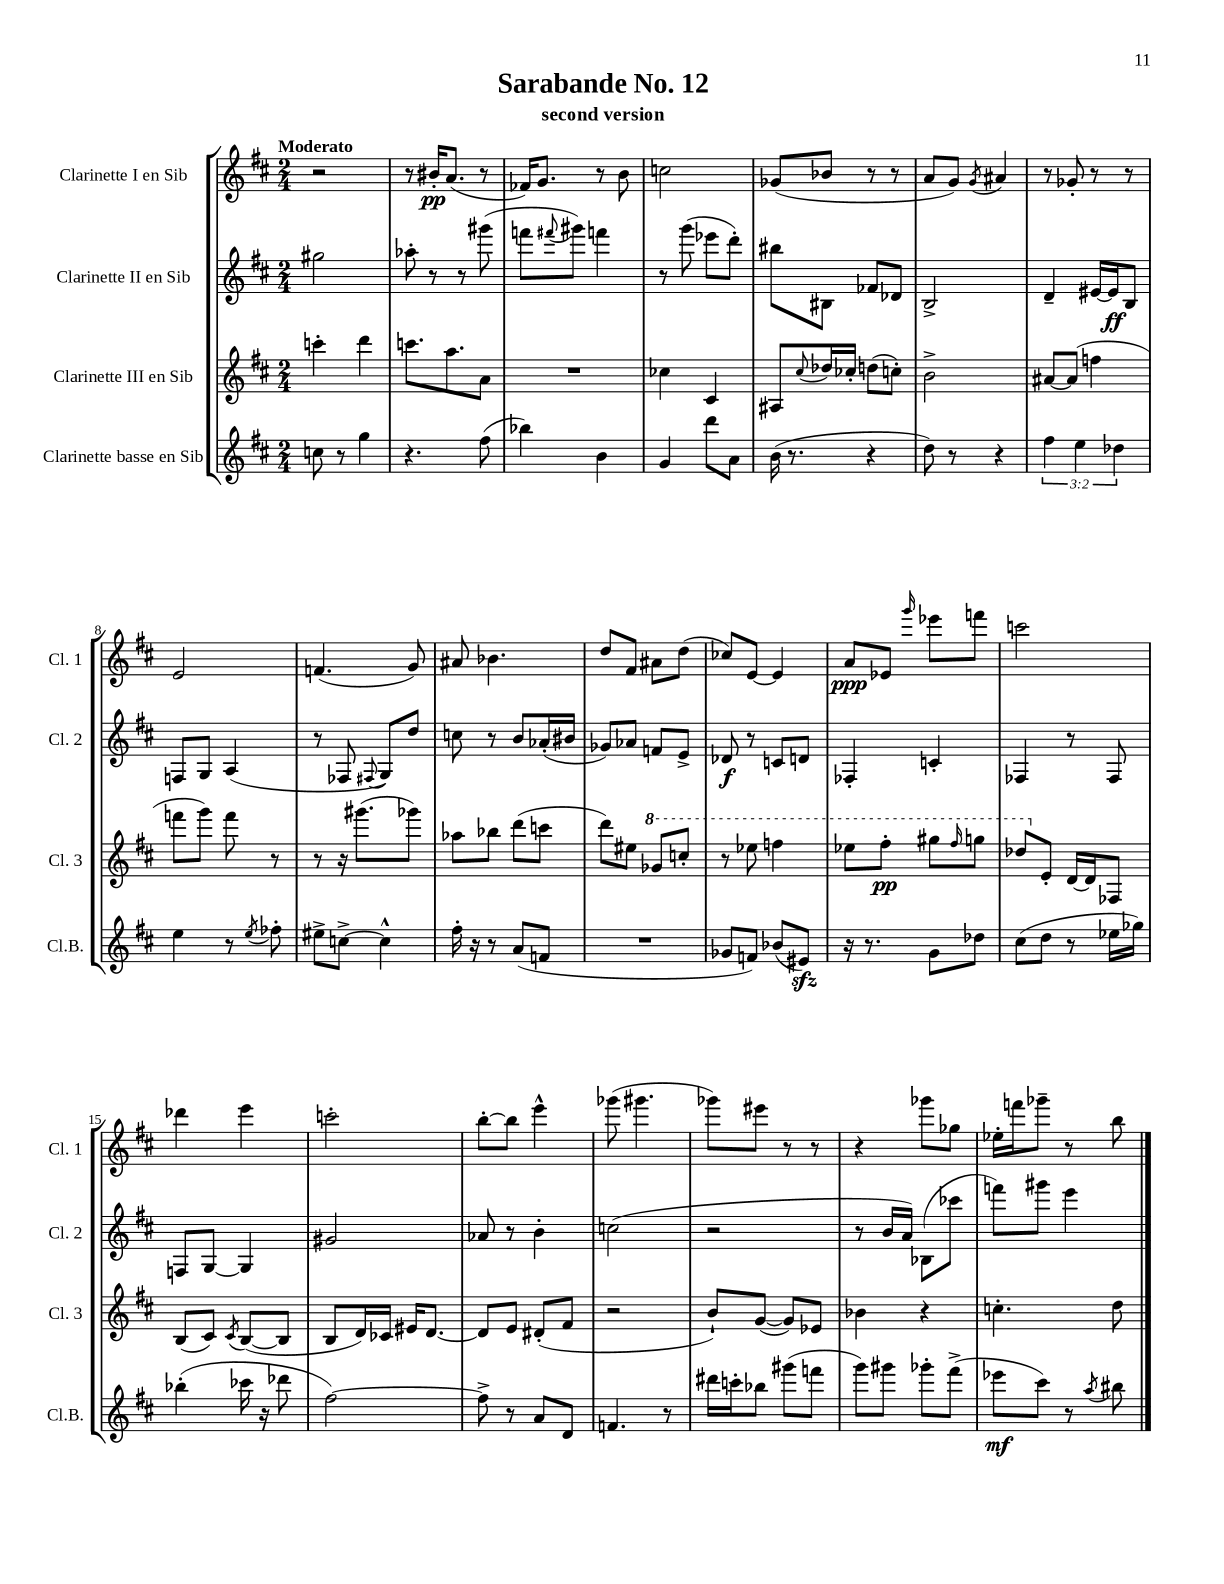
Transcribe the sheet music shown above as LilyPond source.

\header { title = "Sarabande No. 12" subtitle = "second version" }
<<
\new StaffGroup <<
\new Staff = "s0" \with { instrumentName = "Clarinette I en Sib" shortInstrumentName = "Cl. 1" } {
    \clef treble \key d \major \numericTimeSignature \time 2/4 \tempo "Moderato"
    r2 |
    r8 bis'16-.\pp a'8.( r8 |
    fes'16) g'8. r8 b'8 |
    c''2 |
    ges'8( bes'8 r8 r8 |
    a'8 g'8) \acciaccatura { g'8 } ais'4 |
    r8 ges'8-. r8 r8 |
    e'2 |
    f'4.( g'8) |
    ais'8 bes'4. |
    d''8 fis'8 ais'8 d''8( |
    ces''8) e'8~ e'4 |
    a'8\ppp ees'8 \grace { g'''16 } ees'''8 f'''8 |
    c'''2 |
    des'''4 e'''4 |
    c'''2-. |
    b''8~-. b''8 e'''4-^ |
    ges'''8( gis'''4. |
    ges'''8) eis'''8 r8 r8 |
    r4 ges'''8 ges''8 |
    ees''16-. f'''16 ges'''8-- r8 b''8 \bar "|." |
}
\new Staff = "s1" \with { instrumentName = "Clarinette II en Sib" shortInstrumentName = "Cl. 2" } {
    \clef treble \key d \major \numericTimeSignature \time 2/4
    gis''2 |
    aes''8-. r8 r8 gis'''8( |
    f'''8 \appoggiatura { fis'''8 } gis'''8) f'''4 |
    r8 g'''8( ees'''8 d'''8-.) |
    bis''8 bis8 fes'8 des'8 |
    b2-> |
    d'4-- eis'16~ eis'16\ff b8 |
    f8 g8 a4( |
    r8 fes8 \appoggiatura { fis8 } g8) d''8 |
    c''8 r8 b'8 aes'16-.( bis'16 |
    ges'8) aes'8 f'8 e'8-> |
    des'8\f r8 c'8 d'8 |
    fes4-. c'4-. |
    fes4 r8 fes8 |
    f8 g8~ g4 |
    gis'2 |
    aes'8 r8 b'4-. |
    c''2( |
    r2 |
    r8 b'16 a'16) bes8( ces'''8 |
    f'''8) gis'''8 e'''4 \bar "|." |
}
\new Staff = "s2" \with { instrumentName = "Clarinette III en Sib" shortInstrumentName = "Cl. 3" } {
    \clef treble \key d \major \numericTimeSignature \time 2/4
    c'''4-. d'''4 |
    c'''8. a''8. a'8 |
    R2 |
    ces''4 cis'4 |
    ais8 \appoggiatura { cis''8 } des''16 ces''16-. d''8( c''8-.) |
    b'2-> |
    ais'8~ ais'8( f''4 |
    f'''8 g'''8) f'''8 r8 |
    r8 r16 gis'''8.( ges'''8) |
    aes''8 bes''8 d'''8( c'''8 |
    d'''8) eis''8 \ottava #1 ges''8 c'''8-. |
    r8 ees'''8 f'''4 |
    ees'''8 fis'''8-.\pp gis'''8 \grace { fis'''16 } g'''8 |
    des'''8 \ottava #0 e'8-. d'16~ d'16 fes8 |
    b8( cis'8) \acciaccatura { cis'8 } b8~( b8 |
    b8 d'16) ces'16 eis'16 d'8.~ |
    d'8 e'8 dis'8-.( fis'8 |
    r2 |
    b'8-!) g'8~( g'8) ees'8 |
    bes'4 r4 |
    c''4.-. d''8 \bar "|." |
}
\new Staff = "s3" \with { instrumentName = "Clarinette basse en Sib" shortInstrumentName = "Cl.B." } {
    \clef treble \key d \major \numericTimeSignature \time 2/4 \override Staff.TupletNumber.text = #tuplet-number::calc-fraction-text
    c''8 r8 g''4 |
    r4. fis''8( |
    bes''4) b'4 |
    g'4 d'''8 a'8 |
    b'16( r8. r4 |
    d''8) r8 r4 |
    \tuplet 3/2 { fis''4 e''4 des''4 } |
    e''4 r8 \acciaccatura { e''8 } fes''8-. |
    eis''8-> c''8~-> c''4-^ |
    fis''16-. r16 r8 a'8( f'8 |
    R2 |
    ges'8 f'8) bes'8( eis'8\sfz) |
    r16 r8. g'8 des''8 |
    cis''8( d''8 r8 ees''16 ges''16) |
    bes''4-.( ces'''16 r16 des'''8 |
    fis''2~) |
    fis''8-> r8 a'8 d'8 |
    f'4. r8 |
    dis'''16 c'''16-. bes''8 gis'''8( f'''8 |
    g'''8) gis'''8 ges'''8-. fis'''8->( |
    ees'''8\mf cis'''8) r8 \acciaccatura { a''8 } bis''8 \bar "|." |
}
>>
>>
